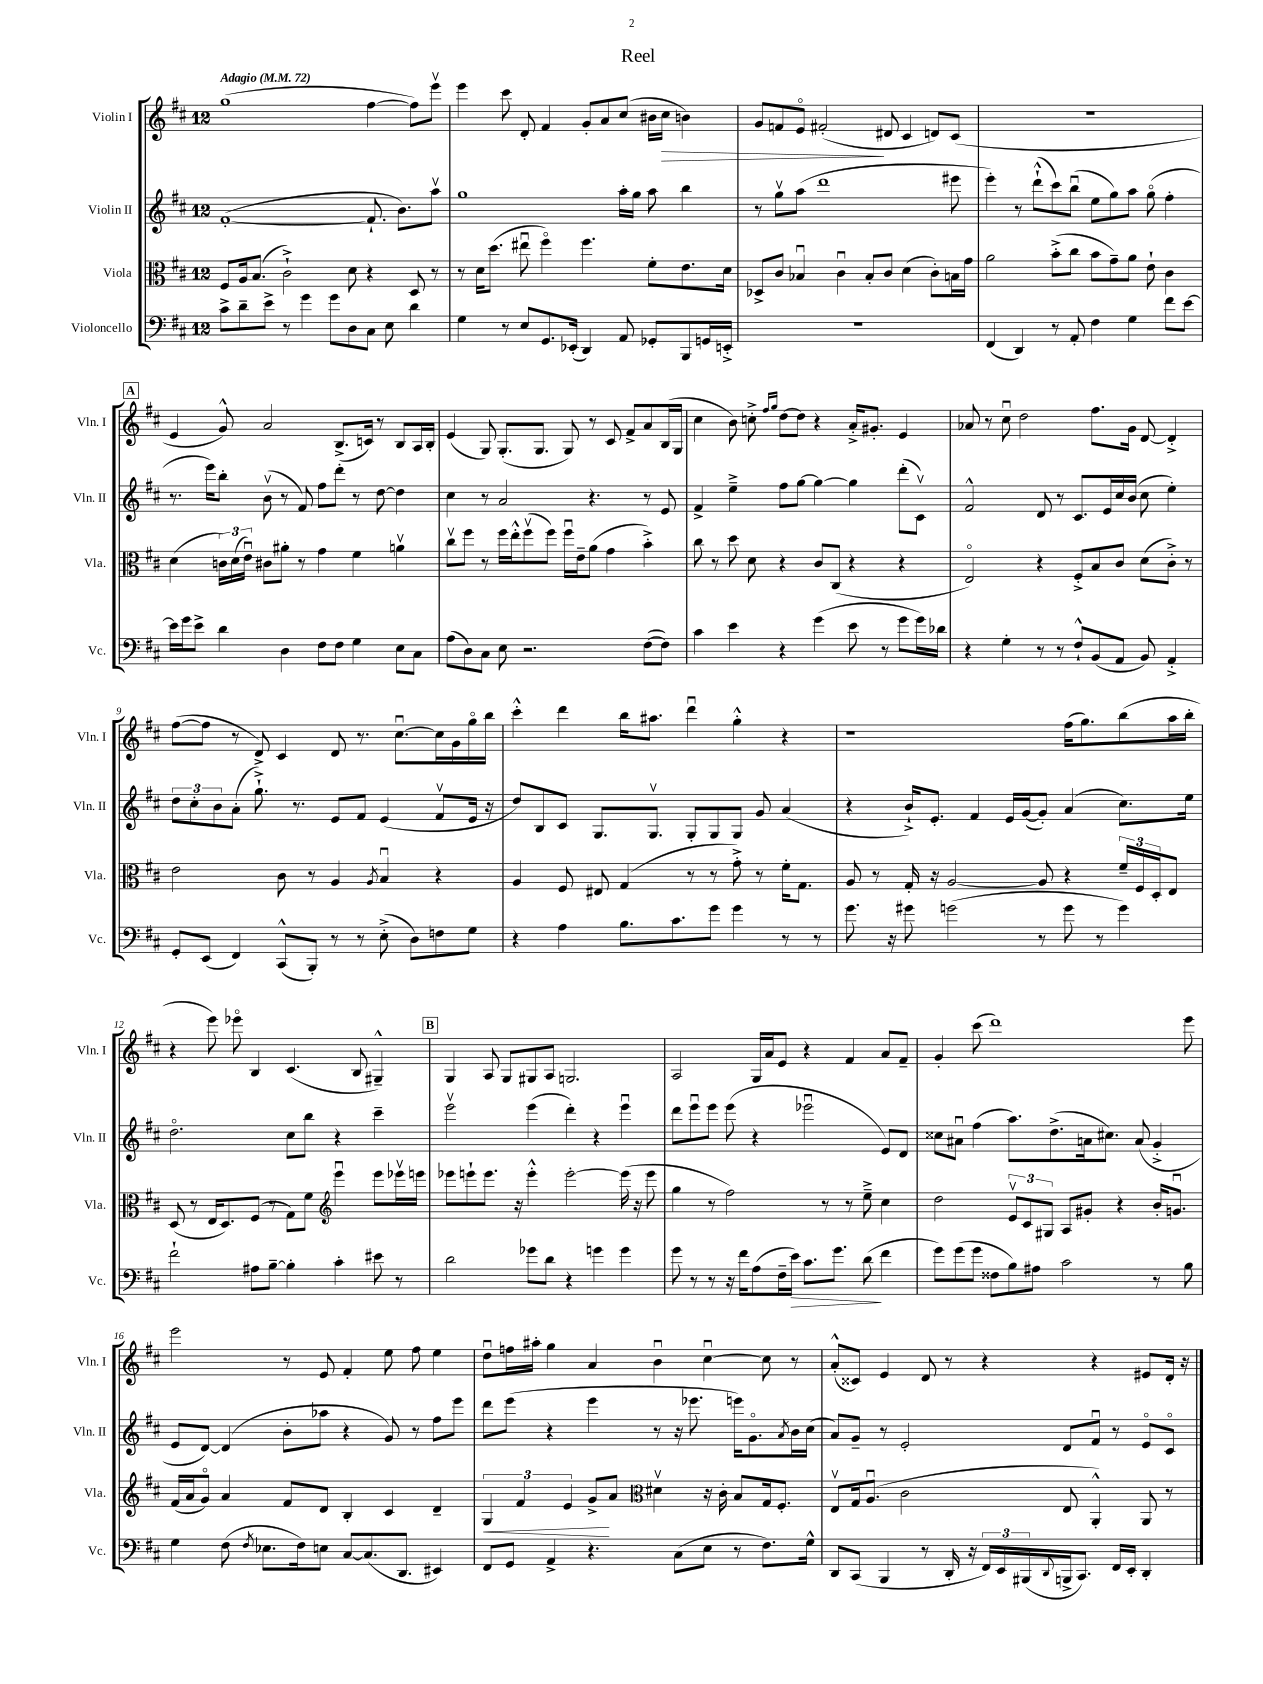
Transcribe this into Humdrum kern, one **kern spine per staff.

**kern	**kern	**kern	**kern
*staff4	*staff3	*staff2	*staff1
*clefF4	*clefC3	*clefG2	*clefG2
*k[f#c#]	*k[f#c#]	*k[f#c#]	*k[f#c#]
*M12/8	*M12/8	*M12/8	*M12/8
*MM72	*MM72	*MM72	*MM72
8c#^\L	8F#/L	([1f#'	(1gg
8d~\	16A/k	.	.
.	(8.B/J	.	.
8e^\J	.	.	.
8r	2c#`^\)	.	.
4g\	.	.	.
8g\L	.	.	.
8D\	8d\	.	.
8C#\J	4r	8.f#`/]	[4ff#\
8E\	.	.	.
.	.	8.b\L)	.
4d\	8D/	.	8ff#\]L)
.	8r	8aav\J	8eeev\J
=	=	=	=
4G\	8r	1gg	4eee\
.	16d\LK	.	.
.	(8.dd\J	.	.
8r	.	.	8ccc#\
8E/L	8ee#u\	.	8d'/
8.GG/	4ff#o\)	.	4f#/
(16EE-'/Jk	.	.	.
4DD/)	4.ff#\	.	8g'/L
.	.	.	8a/
8AA/	.	16aa'\LL	(8cc#/J
.	.	16gg\JJ	.
8GG-'/L	8f#'\L	8aa\	16b#\LL
.	.	.	16cc#\JJ
8BBB/	8.e\	4bb\	4b\)
16GG/L	.	.	.
16EE'^/JJ	16d\Jk	.	.
=	=	=	=
1.r	8D-^/L	8r	8g/L
.	8c#/J	8ggv\L	8f/
.	4B-u/	(8aa\J	8eo/J
.	.	1ddd	(2f#'/
.	4c#u\	.	.
.	8B-'/L	.	.
.	8c#/J	.	8d#/
.	(4d\	.	4c#/
.	8c#'\L)	.	8d/L)
.	16B\L	8eee#\	(8c#/J
.	16g\JJ	.	.
=	=	=	=
(4FF#/	2a\	4eee'\)	1.r
4DD/)	.	8r	.
.	.	(8ddd`^^\L	.
8r	(8b'^\L	8ccc#\)	.
8AA'/	8cc#\J	(8bbu\J	.
4F#\	8b\L	8ee\L	.
.	8g~\)	8gg\)	.
4G\	8a\J	8aa\J	.
.	8e`\	(8ggo\	.
8f#\L	4c#\	4ff#'\	.
[8e\J	.	.	.
=	=	=	=
16e\]LL	(4d\	8.r	4e/
16g\J	.	.	.
8e^\J	.	.	.
.	.	16eee\LK)	.
4d\	24c\LL)	8bb'\J	8g^^/)
.	(24d\	.	.
.	24eu\JJ)	.	.
.	8c#\L	(8bv\	2a/
4D\	8a#'\J	8r	.
.	8r	8f#/)	.
8F#\L	4g\	8ff#\L	.
8F#\J	.	8ddd'\J	(8.B^/L
4G\	4f#\	8r	.
.	.	.	16c/Jk)
.	.	[8dd\	8r
8E\L	4av\	4dd\]	8B/L
8C#\J	.	.	16A/L
.	.	.	16B'/JJ
=	=	=	=
(8A\L	8cc#v\L	4cc#\	(4e/
8D\)	8ff#\J	.	.
8C#\J	8r	8r	8G/)
8E\	16ff#\LL	2a/	(8.G'/L
.	16ee'^^\J	.	.
2.r	(8ff#v\	.	.
.	.	.	8.G/J
.	8ff#\J)	.	.
.	16ff#u\LL	.	8G/)
.	16e~\J	.	.
.	(8a\J	4.r	8r
.	4g\	.	8c#/
.	.	.	8f#^/L
([8F#\L	4b'^\)	8r	8a/
8F#\]J)	.	8e/	(16B/L
.	.	.	16G/JJ
=	=	=	=
4c#\	8cc#\	4f#^/	4cc#\
.	8r	.	.
4e\	8dd\	4ee~^\	8b\)
.	8d\	.	8cc'^\
.	.	.	16qqff#/LL
.	.	.	16qqgg/JJ
4r	4r	8ff#\L	[8dd\L
.	.	[8gg\J	8dd\]J
(4g\	8c#/L	4gg\_	4r
.	(8C#/J	.	.
8e\	4r	4gg\]	16a'^/LK
.	.	.	8.g#'/J
8r	.	.	.
8g\L	4r	(8ddd'\L	4e/
16g\L)	.	8c#v\J)	.
16d-\JJ	.	.	.
=	=	=	=
4r	2Eo/)	2f#^^/	8a-/
.	.	.	8r
4G'\	.	.	8cc#u\
.	.	.	2dd\
8r	4r	8d/	.
8r	.	8r	.
8F#`^^/L	8F#'^/L	8.c#/L	.
(8BB/	8B/	.	8.ff#\L
.	.	16e/L	.
8AA/J	8c#/J	16cc#/	.
.	.	(16b/JJ	16g\Jk
8BB/)	(8d\L	8cc#\	[8d/
4AA'^/	8c#'^\J)	4ee'\)	4d'^/]
.	8r	.	.
=	=	=	=
8GG'/L	2e\	12dd\L	([8ff#\L
.	.	12cc#'\	.
(8EE/J	.	.	8ff#\]J
.	.	12b\	.
4FF#/)	.	(8a'\J	8r
.	.	8.gg`^\)	8d^/)
(8CC#^^/L	8c#\	.	4c#/
.	.	8.r	.
8BBB'/J)	8r	.	.
8r	4A/	8e/L	8d/
8r	.	8f#/J	8.r
.	8qA/	.	.
(8E'^\	4Bu/	(4e/	.
.	.	.	[8.cc#u\L
8D\L)	.	.	.
8F\	4r	8f#v/L	16cc#\]L
.	.	.	16g\
8G\J	.	16e/Jk	16ggo\
.	.	16r	16bb\JJ
=	=	=	=
4r	4A/	8dd/L)	4ccc#'^^\
.	.	8B/	.
4A\	8F#/	8c#/J	4ddd\
.	8E#/	8.G/L	.
8.B\L	(4G/	.	16bb\LK
.	.	8.Gv/J	8.aa#\J
8.c#\	.	.	.
.	8r	8G'/L	4dddu\
8g\J	8r	8G/	.
4g\	8g'^\)	8G/J	4gg'^^\
.	8r	8g/	.
8r	16f#'\LK	(4a/	4r
.	8.G\J	.	.
8r	.	.	.
=	=	=	=
8.g\	8A/	4r	1r
.	8r	.	.
16r	.	.	.
8g#\	16G'/	16b`^/LK)	.
.	16r	8.e'/J	.
(2g\	[2A/	.	.
.	.	4f#/	.
.	.	16e/LL	.
.	.	([16g/J	.
8r	8A/]	8g'/]J)	.
8g\	4r	(4a/	(16ff#\LK
.	.	.	8.gg\)
8r	.	.	.
4g\)	24f#~/LL	8.cc#\L)	(8bb\
.	24F#/	.	.
.	24D'/J	.	.
.	8E/J	.	16aa\L
.	.	16ee\Jk	16bb'\JJ
=	=	=	=
2f#`\	(8D/	2.ddo\	4r
.	8r	.	.
.	16E/LK	.	8eee\)
.	8.D/)	.	.
.	.	.	8eee-o\
8A#\L	(8F#/J	.	4B/
[8B~\J	8r	.	.
4B'\]	8G\L)	8cc#\L	(4.c#/
.	8f#\J	8bb\J	.
*	*clefG2	*	*
4c#'\	4eeeu\	4r	.
.	.	.	8B/
8e#\	8eee\L	4ccc#~\	4G#~^^/)
8r	16eee-v\L	.	.
.	16eee\JJ	.	.
=	=	=	=
2d\	8eee-\L	2eeev\	4G/
.	8eee`\	.	.
.	8.eee\J	.	8A/
.	.	.	8G/L
.	16r	.	.
8g-\L	4eee'^^\	(4eee\	8G#/
8d\J	.	.	8A/J
4r	[2eee'\	4ddd'\)	2.G/
4g\	.	4r	.
4g\	(16eee\]	4eeeu\	.
.	16r	.	.
.	8eee\	.	.
=	=	=	=
8g\	4gg\	8ddd\L	2A/
8r	.	8eeeu\	.
8r	8r	8eee\J	.
16r	2ff#\)	(8eee\	.
16f#\LK	.	.	.
(8A\	.	4r	16G/LL
.	.	.	16a/J
16F#~\L	.	.	8e/J
16e\JJ)	.	.	.
8.c#\L	.	2eee-u\	4r
.	8r	.	.
8.g\J	.	.	.
.	8r	.	4f#/
(8d\	8ee~^\	.	.
4f#\	4cc#\	8e/L)	8a/L
.	.	8d/J	8f#~/J
=	=	=	=
8g\L)	2dd\	8cc##\L	4g'/
(8g\	.	8a#u\J	.
8g\J	.	(4ff#\	(8ccc#\
8F##\L	.	.	1ddd)
8B\)	12ev/L	8.aa\L)	.
.	12c#/	.	.
8A#\J	.	.	.
.	12G#/J	.	.
.	.	(8.dd^\	.
2c#\	8A/L	.	.
.	8g#'/J	16a\k	.
.	.	8.cc#\J)	.
.	4r	.	.
.	.	(8a/	.
8r	16b'/LK	4g'^/	.
.	8.gu/J	.	.
8B\	.	.	8eee\
=	=	=	=
4G\	(16f#/LL	8e/L	2eee\
.	16a/J	.	.
.	8go/J)	[8d/J)	.
(8F#\	4a/	(4d/]	.
8qF#/	.	.	.
8.E-\L	.	.	.
.	8f#/L	8b'\L	8r
16F#\k)	.	.	.
8E\J	8d/J	8aa-\J	8e/
[8C#/L	4B'/	4r	4f#'/
(8.C#/]	.	.	.
.	4c#/	8g/)	8ee\
8.DD/J	.	.	.
.	.	8r	8ff#\
4EE#/)	4d~/	8ff#\L	4ee\
.	.	8eee\J	.
=	=	=	=
8FF#/L	6G/	8ddd\L	8ddu\L
8GG/J	.	(8eee\J	16ff\L
.	6f#/	.	.
.	.	.	16aa#'\JJ
4AA^/	.	4r	4gg\
.	6e/	.	.
4.r	8g^/L	4eee\	4a/
.	8a/J	.	.
*	*clefC3	*	*
.	4d#v\	8r	4bu\
(8C#\L	.	16r	.
.	.	8.eee-\	.
8E\J	16r	.	[4cc#u\
.	16c#'\	.	.
8r	8B/L	16eee\LK)	.
.	.	8.go\	.
8.F#\L)	16G/k	.	8cc#\]
.	8.F#'/J	.	.
.	.	8qa/	.
.	.	16b\L	8r
16G^^\Jk	.	(16cc#\JJ	.
=	=	=	=
8DD/L	8Ev/L	8a/L)	(8a'^^/L
(8CC#/J	16G/k	8g~/J	8c##/J)
.	(8.Au/J	.	.
4BBB/	.	8r	4e/
.	2c#\	2e'/	.
8r	.	.	8d/
16DD'/	.	.	8r
16r	.	.	.
24FF#/LL)	.	.	4r
24EE/	.	.	.
(24BBB#/	.	.	.
8qqDD/	.	.	.
16BBB^/J	8E/	8d/L	.
8.CC#/J)	.	.	.
.	4AA'^^/)	8f#u/J	4r
16FF#/LL	.	8r	.
16EE'/JJ	.	.	.
4DD'/	8AA/	8eo/L	8e#/L
.	8r	8c#o/J	16d'/Jk
.	.	.	16r
==	==	==	==
*-	*-	*-	*-
